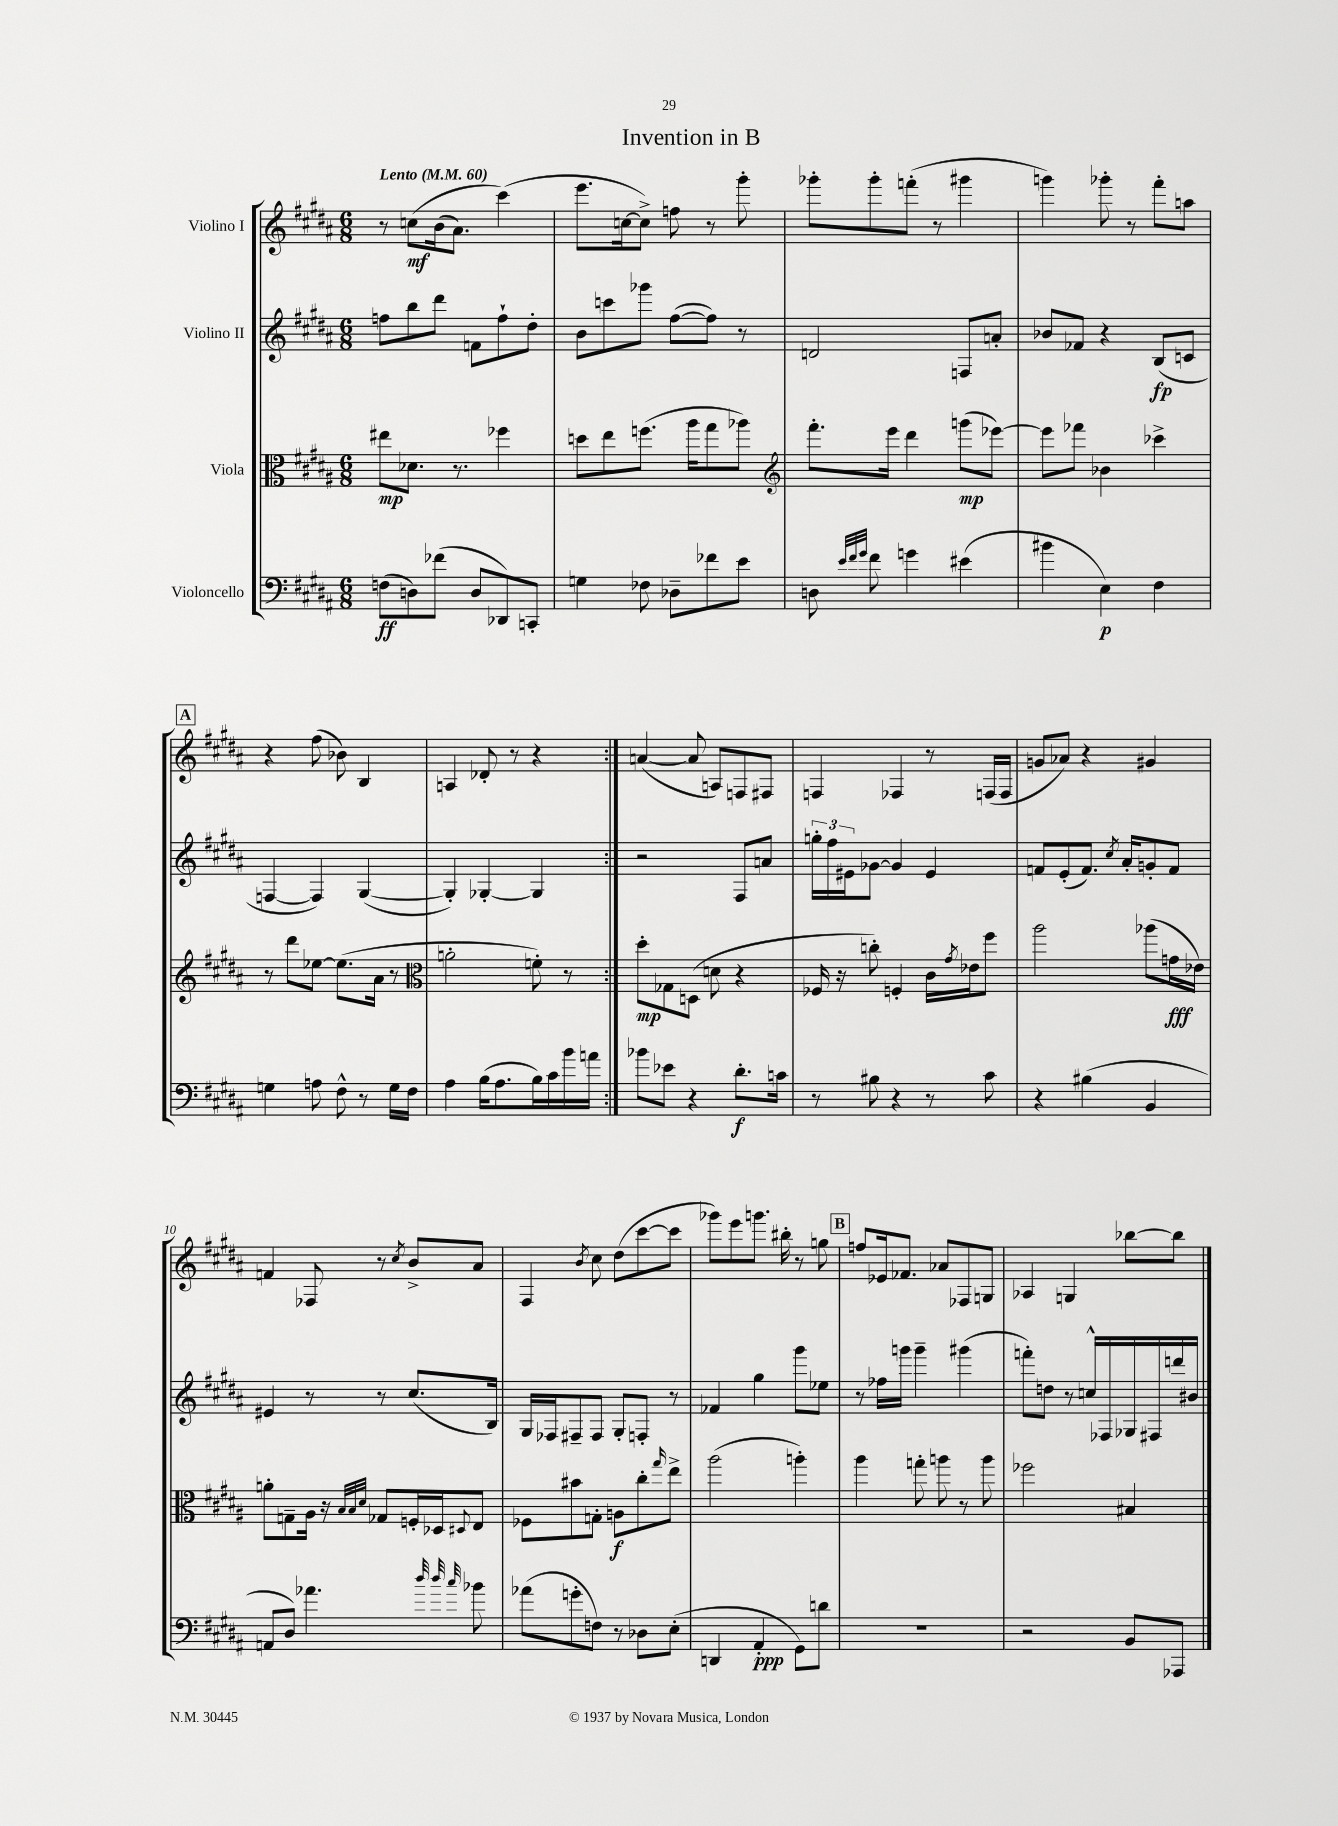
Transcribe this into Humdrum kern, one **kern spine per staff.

**kern	**kern	**kern	**kern
*staff4	*staff3	*staff2	*staff1
*clefF4	*clefC3	*clefG2	*clefG2
*k[f#c#g#d#a#]	*k[f#c#g#d#a#]	*k[f#c#g#d#a#]	*k[f#c#g#d#a#]
*M6/8	*M6/8	*M6/8	*M6/8
*MM60	*MM60	*MM60	*MM60
(8F	8ee#	8ff	8r
8D)	8.d-	8bb	&(8cc
(8f-	.	8ddd#	(16b
.	8.r	.	8.a#)
8D	.	8f	.
8DD-)	4ff-	8ff`	(4ccc#&)
8CC'	.	8dd#'	.
=	=	=	=
4G	8dd	8b	8.eee
.	8ee	8ccc	.
.	.	.	[16cc
8F-	(8.ff	8ggg-	8cc^])
8D-~	.	([8ff#	8ff
.	16aa#	.	.
8f-	8gg#	8ff#])	8r
8e	8aa-)	8r	8ggg#'
=	=	=	=
*	*clefG2	*	*
8D	8.fff#'	2d	8ggg-'
32qqe	.	.	.
32qqf#	.	.	.
32qqg#	.	.	.
8f#	.	.	8ggg-'
.	16eee	.	.
4g	4ddd#	.	(8fff'
.	.	.	8r
(4e#	(8ggg	8F	4ggg#
.	[8eee-)	8a'	.
=	=	=	=
4b#	8eee-]	8b-	4ggg)
.	8fff-	8f-	.
4E)	4b-	4r	8ggg-'
.	.	.	8r
4F#	4ccc-^	(8B	8fff#'
.	.	8c	8aa
=	=	=	=
4G	8r	[4F	4r
.	8ddd#	.	.
8A	[8ee-	4F])	(8ff#
8F#^^	(8.ee-]	.	8b-)
8r	.	([4G#	4B
.	16a#	.	.
16G	8r	.	.
16F#	.	.	.
=	=	=	=
*	*clefC3	*	*
4A#	2a'	4G#'])	4A
(16B	.	[4G-'	8d-'
8.A#	.	.	.
.	.	.	8r
16B)	8f')	4G-]	4r
16c#	.	.	.
16b	8r	.	.
16a	.	.	.
=:|!	=:|!	=:|!	=:|!
8b-	8dd#'	2r	([4a
8e-	8G-	.	.
4r	(8D	.	8a]
.	8d	.	8A)
8.d#'	4r	8F#	8F
.	.	8a	8F#
16c	.	.	.
=	=	=	=
8r	16F-	24gg'	4F
.	.	24ff#	.
.	16r	.	.
.	.	24e#	.
8B#	8cc')	[8g-	.
4r	4F'	4g-]	4F-
8r	16c#	4e#	8r
.	8qg#	.	.
.	16e-	.	.
8c#	8ff#	.	(16F
.	.	.	16F
=	=	=	=
4r	2aa#	8f	8g
.	.	(8e'	8a-)
(4B#	.	8.f)	4r
.	.	8qcc#	.
.	.	16a#'	.
4BB	(8aa-	8g'	4g#
.	16g	8f	.
.	16e-)	.	.
=	=	=	=
8AA	8a'	4e#	4f
8D#)	8G~	.	.
4.a-	16A#	8r	8F-
.	16r	.	.
.	32qqB	.	.
.	32qqB	.	.
.	32qqd#	.	.
.	8G-	8r	8r
.	.	.	8qcc#
.	16F'	(8.cc#	8b^
.	16D-	.	.
32qqdd#	.	.	.
32qqdd#	.	.	.
32qqcc#	8qqD#	.	.
8b-	8E	.	8a#
.	.	16B)	.
=	=	=	=
(8a-	8F-	16G#	4F#
.	.	16F-	.
8g'	8b#	8F#~	.
.	.	.	8qb
8F)	8G'	8F#	8cc#
8r	8A	8G#'	(8dd#
8D-	8cc#'	8F'	[8ccc#
.	16qqgg#	.	.
(8E'	8ee^	8r	8ccc#]
=	=	=	=
4DD	(2aa#	4f-	8ggg-)
.	.	.	8eee
4AA#'	.	4gg#	8.ggg
.	.	.	16bb#'
8GG#)	4aa')	8ggg#	8r
8d	.	8ee-	8gg
=	=	=	=
2.r	4aa#	8r	8ff
.	.	16ff-	16e-
.	.	16ggg	8.f-
.	8gg'	4ggg~	.
.	8aa	.	8a-
.	8r	(4ggg#	8F-
.	8aa	.	8G
=	=	=	=
2r	2ff-	8fff')	4A-
.	.	8dd	.
.	.	8r	4G
.	.	16cc^^	.
.	.	16F-	.
8BB	4B#	16G-	[8bb-
.	.	16F#	.
8AAA-	.	16ddd	8bb-]
.	.	16b#	.
==	==	==	==
*-	*-	*-	*-
